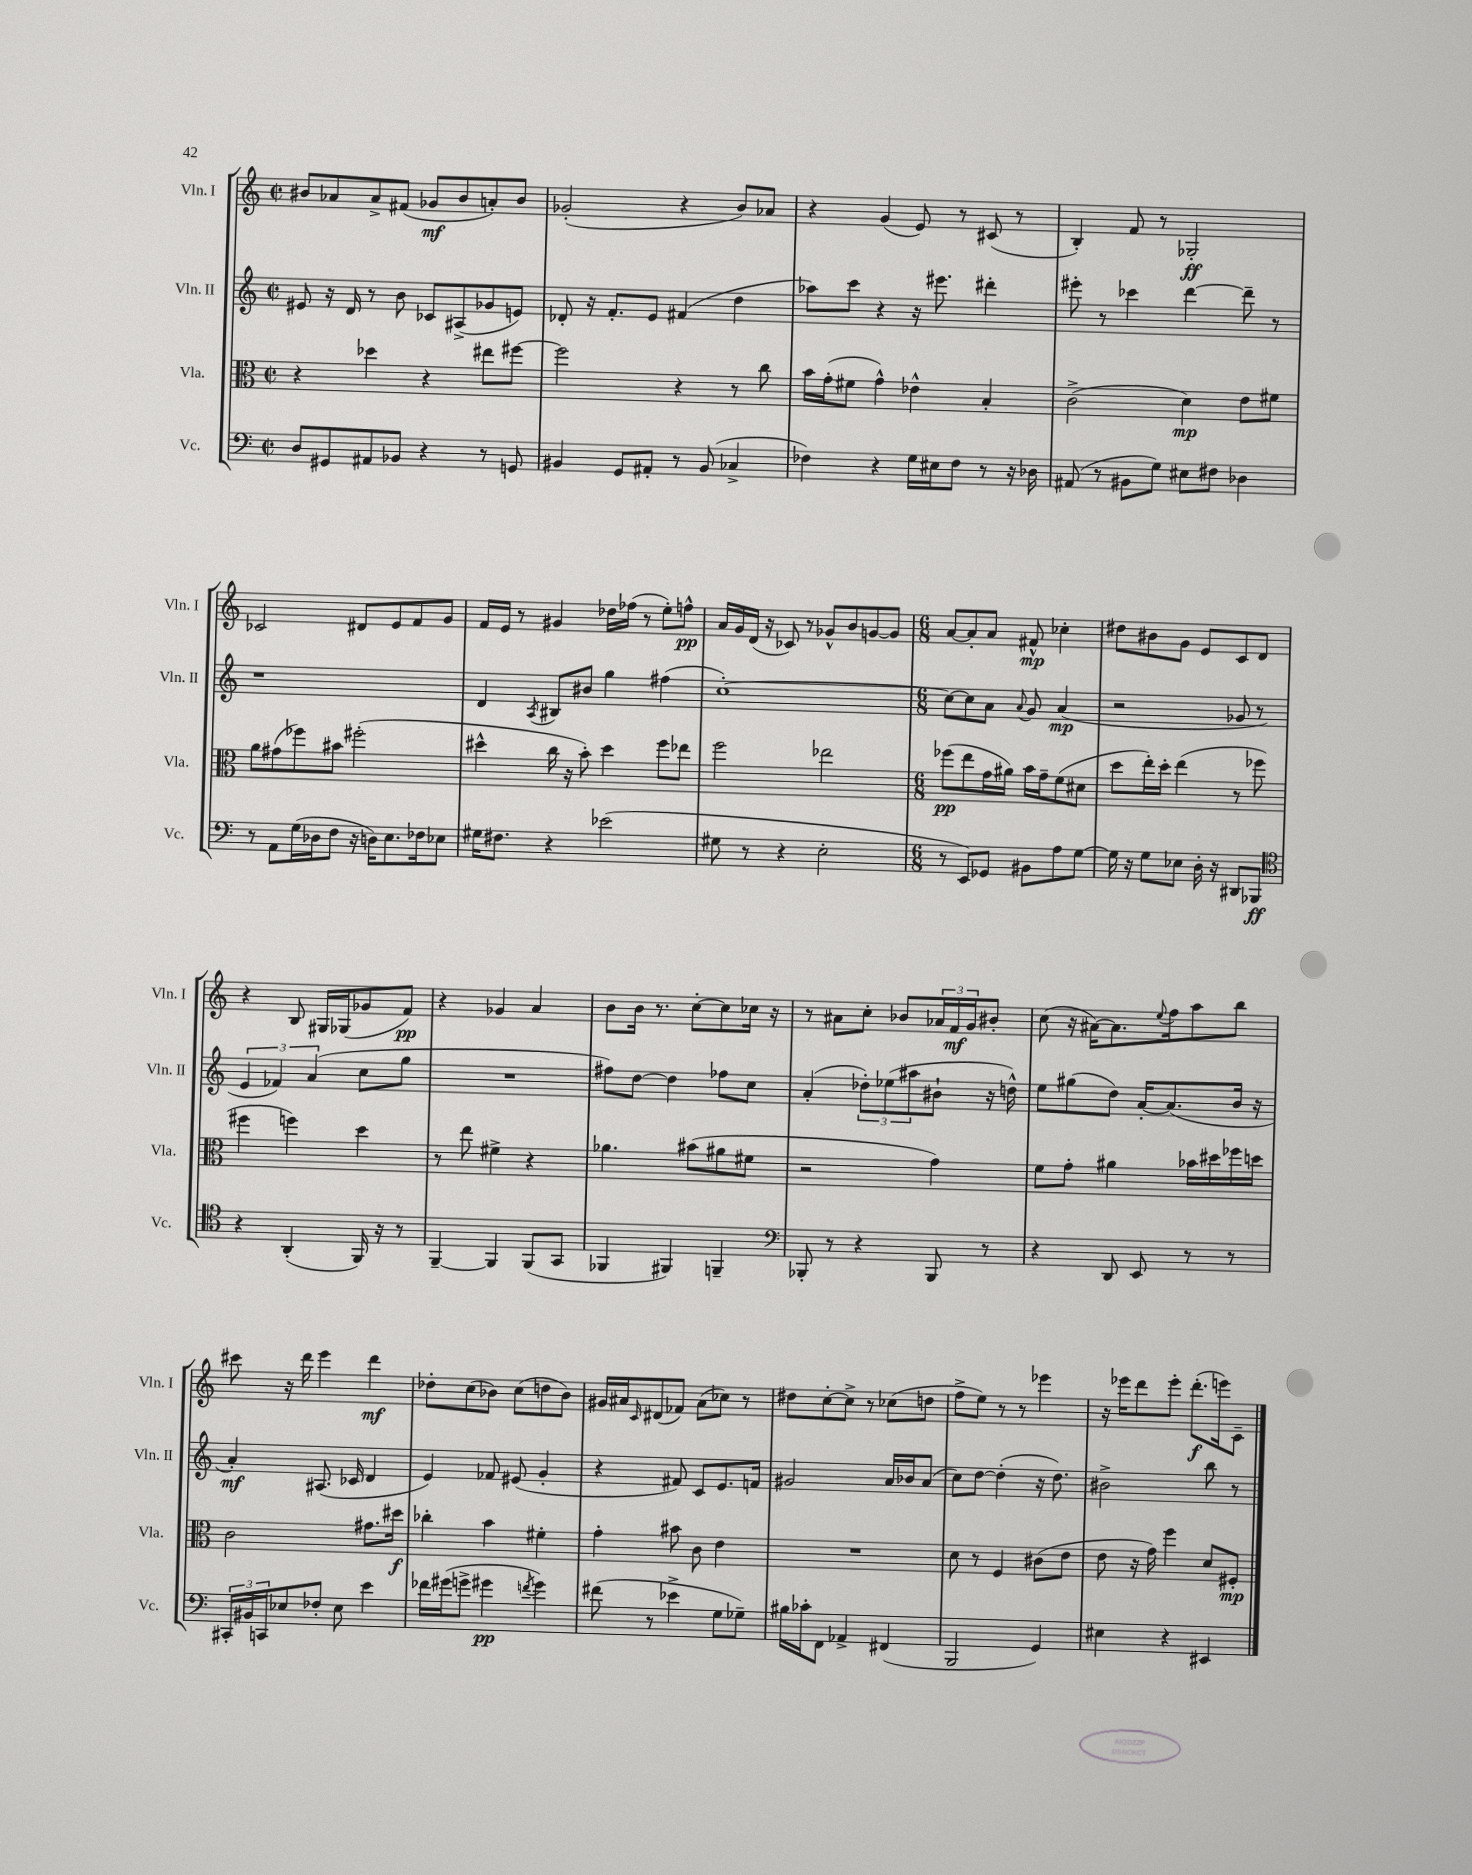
<<
\new StaffGroup <<
\new Staff = "s0" \with { instrumentName = "Vln. I" shortInstrumentName = "Vln. I" } {
    \clef treble \key c \major \defaultTimeSignature \time 2/2
    bis'8 aes'8 aes'8-> fis'8( ges'8\mf bis'8 a'8-.) bis'8 |
    ges'2-.( r4 b'8) aes'8 |
    r4 g'4( e'8) r8 cis'8( r8 |
    b4-.) f'8 r8 ges2-.\ff |
    ces'2 dis'8 e'8 f'8 g'8 |
    f'16 e'16 r8 gis'4 des''16 fes''16( r8 e''8-.) f''8-^\pp |
    a'16 g'16 d'16( r16 ces'8) r8 ges'8-^ b'8 g'8~ g'8 |
    \numericTimeSignature \time 6/8 a'8~ a'8-. a'8 fis'8-^\mp ces''4-. |
    dis''8 bis'8 g'8 e'8 c'8 d'8 |
    r4 b8 gis16 ges16( ges'8 f'8\pp) |
    r4 ges'4 a'4 |
    b'8 b'16 r8. c''8~-. c''8 ces''16 r16 |
    r8 ais'8 c''8-. bes'8 \tuplet 3/2 { aes'16 f'16\mf g'16 } bis'8-. |
    c''8( r16 ais'16~) ais'8. \appoggiatura { e''8 } f''16 a''8 b''8 |
    cis'''8 r16 d'''16 e'''4 d'''4\mf |
    des''8-. c''8( bes'8) c''8( d''8 bes'8) |
    gis'16 ais'16 \grace { c'16 } dis'8( fes'8) ais'8( ces''8) r8 |
    dis''8 c''8~-. c''8-> r8 ces''8( d''8 |
    f''8-> e''8) r8 r8 ees'''4 |
    r16 ees'''16 d'''8 ees'''8-. d'''8.-.\f( e'''16) c'8-- \bar "|." |
}
\new Staff = "s1" \with { instrumentName = "Vln. II" shortInstrumentName = "Vln. II" } {
    \clef treble \key c \major \defaultTimeSignature \time 2/2
    eis'8 r16 d'16 r8 b'8 ces'8 ais8->( ges'8 e'8) |
    des'8-. r16 f'8.-. e'8 fis'4( d''4 |
    aes''8) c'''8 r4 r16 eis'''8. dis'''4-. |
    eis'''8-. r8 ces'''4 d'''4~ d'''8-- r8 |
    r1 |
    d'4 \acciaccatura { a8 } bis8 bis'8 g''4 fis''4( |
    c''1~-.) |
    \numericTimeSignature \time 6/8 c''8~ c''8 a'8 \appoggiatura { a'8 } g'8 a'4\mp( |
    r2 ges'8 r8 |
    \tuplet 3/2 { e'4 fes'4) a'4( } c''8 g''8 |
    R2. |
    fis''8) d''8~ d''4 fes''8 c''8 |
    a'4-.( \tuplet 3/2 { des''8-.) ees''8( ais''8 } bis'8-! r16 d''16-^) |
    e''8 gis''8( d''8) a'16~-. a'8.( b'16 r16 |
    a'4-.\mf) ais8.( ces'16 d'4 |
    e'4) fes'8 eis'8( g'4-. |
    r4 fis'8) c'8 e'8. f'16 |
    gis'2 a'16 bes'16 a'8( |
    c''8) d''8~ d''4-.( r16 d''8.) |
    bis'2-> b''8 r8 \bar "|." |
}
\new Staff = "s2" \with { instrumentName = "Vla." shortInstrumentName = "Vla." } {
    \clef alto \key c \major \defaultTimeSignature \time 2/2
    r4 des''4 r4 eis''8 fis''8~ |
    fis''2 r4 r8 c''8 |
    b'16 g'16-.( fis'8 g'4-^) ees'4-^ b4-. |
    c'2->( d'4\mp) e'8 fis'8 |
    a'8 gis'8( fes''8) bis'8 fis''2-.( |
    dis''4-^ c''16 r16 b'8-.) dis''4 f''8 ees''8 |
    f''2 ees''2 |
    \numericTimeSignature \time 6/8 fes''8\pp( e''8 g'16 ais'16) b'16 g'16-- f'8( dis'8 |
    d''8 e''16-.) d''16-. e''4( r8 fes''8 |
    fis''4 f''4) d''4 |
    r8 e''8 fis'4-> r4 |
    aes'4. bis'8( ais'8 fis'8 |
    r2 g'4) |
    f'8 g'8-. ais'4 bes'16 dis''16 fes''16 d''16 |
    c'2 gis'8. dis''16\f |
    ces''4-. b'4 fis'4-. |
    g'4-. bis'8 c'8 e'4 |
    R2. |
    d'8 r8 f4 cis'8( e'8 |
    e'8 r16 g'16) f''4 d'8 fis8-.\mp \bar "|." |
}
\new Staff = "s3" \with { instrumentName = "Vc." shortInstrumentName = "Vc." } {
    \clef bass \key c \major \defaultTimeSignature \time 2/2
    d8 gis,8 ais,8 bes,8 r4 r8 g,8 |
    bis,4 g,8 ais,8-. r8 bis,8( ces4-> |
    fes4) r4 g16 eis16 fes8 r8 r16 des16 |
    ais,8( r8 bis,8 g8) eis8 fis8 des4 |
    r8 a,8 g16( des16 f8 r16 d16) e8. fes16 ees8 |
    gis16 fis8. r4 ees'2( |
    gis8 r8 r4 e2-. |
    \numericTimeSignature \time 6/8 r8 e,8) ges,8 bis,8 a8 g8~ |
    g16 r16 g8 ees8 d16-. r16 dis,8 bes,,8\ff |
    \clef tenor r4 a,4-.( f,16) r16 r8 |
    f,4~-- f,4 f,8( g,8 |
    fes,4 fis,4) f,4-- |
    \clef bass bes,,8-. r8 r4 bes,,8 r8 |
    r4 d,8 e,8 r8 r8 |
    \tuplet 3/2 { cis,16-. bis,16 c,16 } ees8 fes8-. ees8 e'4 |
    fes'16 gis'16( g'8-> gis'4\pp \acciaccatura { f'8 } gis'4) |
    fis'8( r8 ees'4-> g8 ges8--) |
    bis16 ces'16-. f,8 aes,4-> fis,4( |
    b,,2 g,4) |
    eis4 r4 eis,4 \bar "|." |
}
>>
>>
\layout { \context { \Score \remove "Bar_number_engraver" } }
